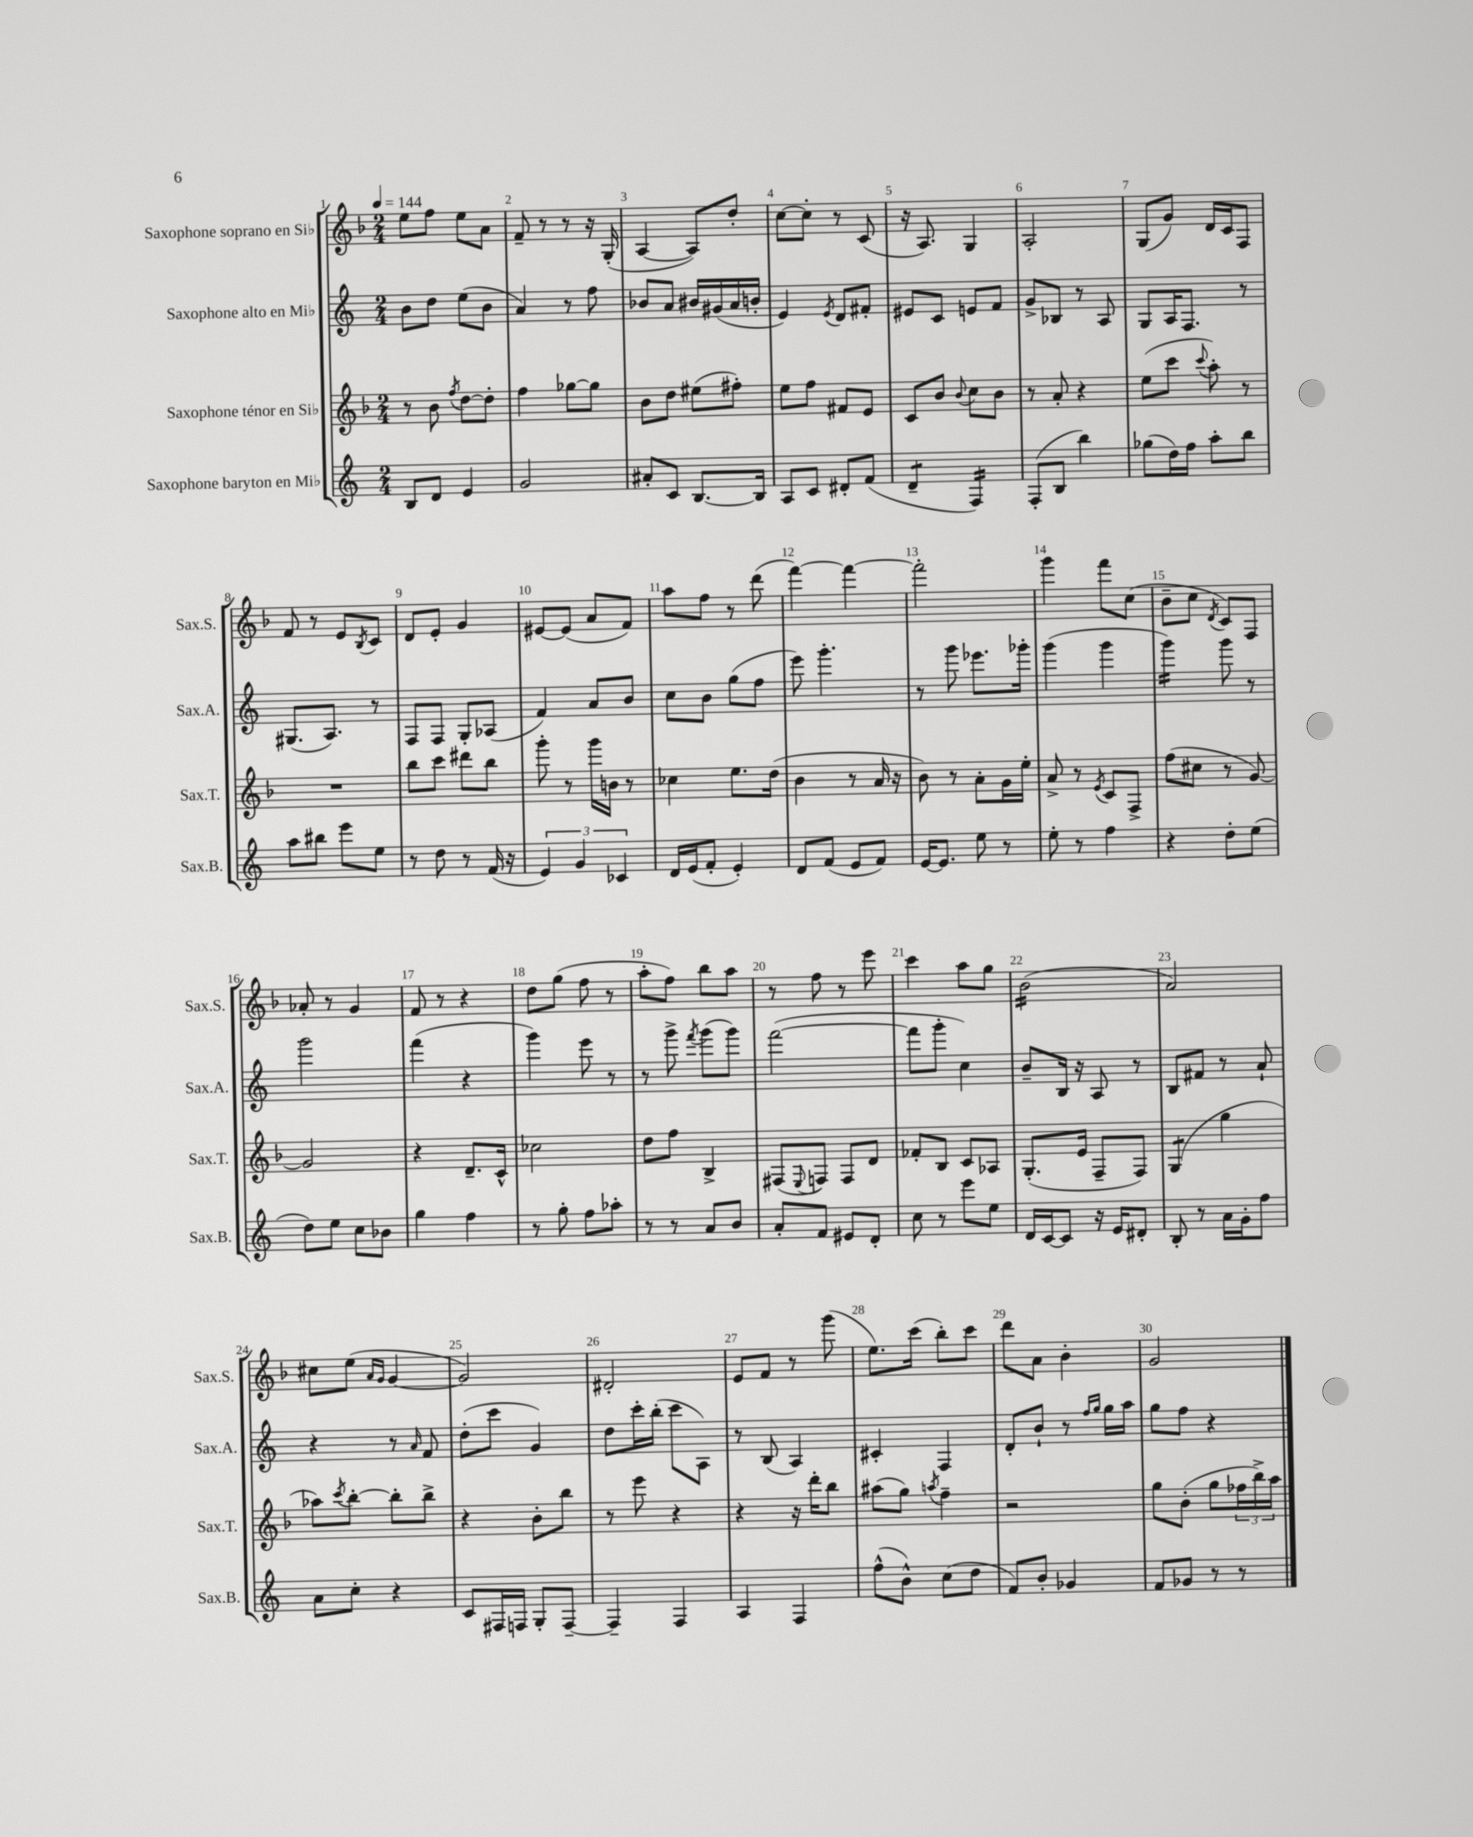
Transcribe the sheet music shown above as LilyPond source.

<<
\new StaffGroup <<
\new Staff = "s0" \with { instrumentName = "Saxophone soprano en Sib" shortInstrumentName = "Sax.S." } {
    \clef treble \key f \major \numericTimeSignature \time 2/4 \tempo 4 = 144
    e''8 f''8 e''8 a'8 |
    f'8-- r8 r8 r16 g16-.( |
    a4~ a8) d''8-. |
    c''8~ c''8-. r8 c'8( |
    r16 a8.) g4 |
    a2-. |
    g8( g'8) d'16 c'16 f8 |
    f'8 r8 e'8 \acciaccatura { bes8 } c'8 |
    d'8 e'8-. g'4 |
    eis'8~ eis'8( a'8 f'8) |
    a''8 f''8 r8 d'''8( |
    f'''4~) f'''4~ |
    f'''2-. |
    g'''4 f'''8 c''8( |
    bes'8-- c''8 \acciaccatura { d'8 } c'8) f8 |
    aes'8-. r8 g'4 |
    f'8 r8 r4 |
    d''8 g''8( f''8 r8 |
    a''8-. f''8) bes''8 a''8 |
    r8 f''8 r8 e'''8 |
    c'''4 a''8 g''8 |
    bes'2:16( |
    a'2) |
    cis''8 e''8( \grace { a'16 g'16 } g'4~ |
    g'2) |
    dis'2-. |
    e'8 f'8 r8 g'''8( |
    e''8.) c'''16( bes''8-.) c'''8 |
    d'''8 a'8 bes'4-. |
    g'2 \bar "|." |
}
\new Staff = "s1" \with { instrumentName = "Saxophone alto en Mib" shortInstrumentName = "Sax.A." } {
    \clef treble \key c \major \numericTimeSignature \time 2/4
    b'8 d''8 e''8( b'8 |
    a'4) r8 f''8 |
    bes'8 a'8 bis'16 gis'16( a'16 b'16-. |
    e'4) \acciaccatura { e'8 } d'8 fis'8-. |
    eis'8 c'8 e'8 f'8 |
    g'8-> bes8 r8 a8 |
    g8 a16 f8. r8 |
    gis8.( a8.) r8 |
    f8 f8 g8-. aes8( |
    f'4) a'8 b'8 |
    c''8 b'8 g''8( f''8 |
    e'''8) g'''4.-. |
    r8 g'''8 ees'''8. ges'''16-. |
    g'''4( g'''4 |
    g'''4:16) g'''8 r8 |
    g'''2 |
    f'''4( r4 |
    g'''4) e'''8 r8 |
    r8 g'''8-> \acciaccatura { f'''8 } g'''8( g'''8) |
    f'''2~( |
    f'''8 g'''8-. c''4) |
    b'8-- b16 r16 a8 r8 |
    b8 fis'8 r8 a'8-! |
    r4 r8 \grace { a'16 } f'8 |
    d''8-.( c'''8 g'4) |
    d''8 c'''16-. b''16-.( c'''8 a8) |
    r8 b8( a4) |
    cis'4-. f4 |
    d'8-. b'8-! r8 \grace { f''16 g''16 } g''16 a''16 |
    g''8 f''8 r4 \bar "|." |
}
\new Staff = "s2" \with { instrumentName = "Saxophone ténor en Sib" shortInstrumentName = "Sax.T." } {
    \clef treble \key f \major \numericTimeSignature \time 2/4
    r8 bes'8 \acciaccatura { f''8 } d''8~ d''8-. |
    f''4 ges''8~ ges''8 |
    bes'8 d''8 eis''8( fis''8-.) |
    e''8 f''8 fis'8 e'8 |
    c'8 bes'8 \appoggiatura { bes'8 } c''8 bes'8 |
    r8 a'8-. r4 |
    e''8( c'''8 \appoggiatura { c'''8 } a''8-.) r8 |
    R2 |
    bes''8 c'''8 dis'''8 bes''8 |
    g'''8-. r8 g'''16 b'16 r8 |
    ces''4 e''8. d''16( |
    bes'4 r8 a'16 r16 |
    bes'8) r8 a'8-. g'16 e''16-. |
    a'8-> r8 \acciaccatura { e'8 } c'8 f8-> |
    f''8( cis''8 r8 g'8~) |
    g'2 |
    r4 d'8.-- c'16-^ |
    ces''2 |
    d''8 f''8 bes4-> |
    fis8( \appoggiatura { e8 } f8) f8 d'8 |
    fes'8-. bes8 c'8 aes8 |
    g8.-.( e'16 f8-- f8) |
    g4:8( g''4 |
    aes''8) \acciaccatura { c'''8 } bes''8~-. bes''8-. bes''8-> |
    r4 bes'8-. bes''8 |
    r8 e'''8 r4 |
    r4 r16 d'''16-. bes''8 |
    ais''8( g''8) \acciaccatura { a''8 } f''4-- |
    r2 |
    g''8 bes'8-.( g''8 \tuplet 3/2 { fes''16 bes''16->) a''16 } \bar "|." |
}
\new Staff = "s3" \with { instrumentName = "Saxophone baryton en Mib" shortInstrumentName = "Sax.B." } {
    \clef treble \key c \major \numericTimeSignature \time 2/4
    b8 d'8 e'4 |
    g'2 |
    ais'8-. c'8 b8.~ b16 |
    a8 c'8 dis'8-. f'8( |
    d'4:8-- f4:16) |
    f8-.( b8 b''4) |
    ges''8( d''16) f''16 a''8-. b''8 |
    a''8 bis''8 e'''8 e''8 |
    r8 d''8 r8 f'16( r16 |
    \tuplet 3/2 { e'4) g'4 ces'4 } |
    d'16 e'16( f'8-. e'4-.) |
    d'8 f'8( e'8 f'8) |
    e'16~ e'8. e''8 r8 |
    e''8-. r8 f''4 |
    r4 d''8-. e''8( |
    d''8) e''8 c''8 bes'8 |
    g''4 f''4 |
    r8 g''8-. f''8 aes''8-. |
    r8 r8 a'8 b'8 |
    a'8-. f'8 eis'8 d'8-. |
    c''8 r8 e'''8 e''8 |
    d'16 c'16~ c'8 r16 e'16 dis'8-. |
    b8-. r8 a'16 g'16-. f''8 |
    a'8 c''8-. r4 |
    c'8 fis16 f16 g8-. f8~-- |
    f4-- f4 |
    a4 f4 |
    f''8-^( b'8-^) c''8( d''8 |
    f'8) b'8-. ges'4 |
    f'8 ges'8 r8 r8 \bar "|." |
}
>>
>>
\layout { \context { \Score \override BarNumber.break-visibility = ##(#f #t #t) barNumberVisibility = #all-bar-numbers-visible } }
